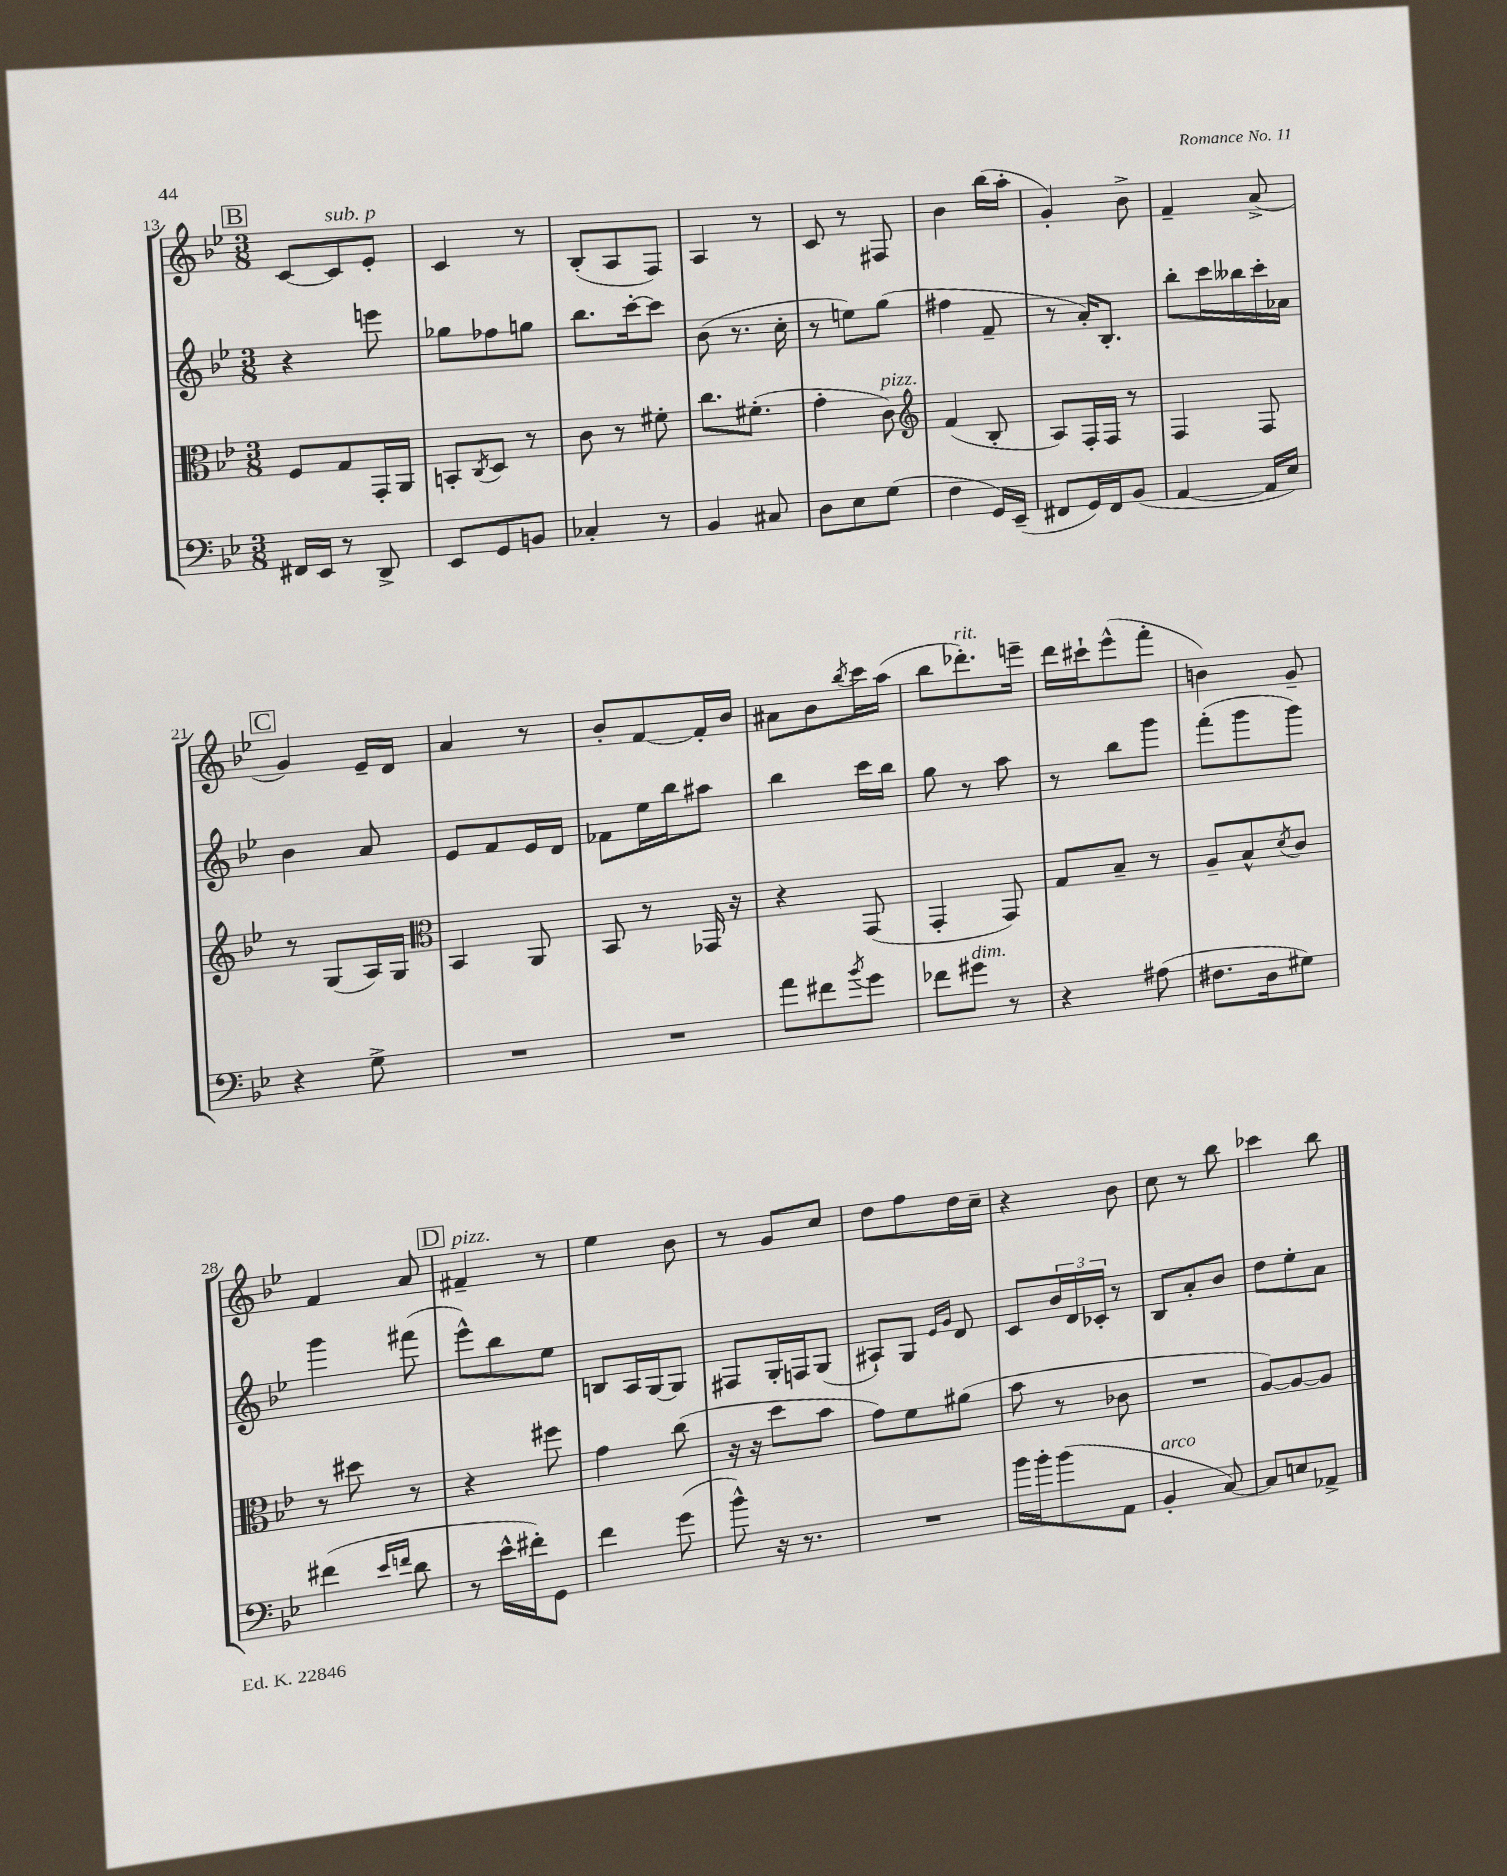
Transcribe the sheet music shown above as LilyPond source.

<<
\new StaffGroup <<
\new Staff = "s0" {
    \clef treble \key bes \major \numericTimeSignature \time 3/8
    \mark \markup { \box "B" } c'8~ c'8^\markup { \italic "sub. p" } ees'8-. |
    c'4 r8 |
    bes8-.( a8 f8) |
    a4 r8 |
    c'8 r8 fis8 |
    bes'4 bes''16( a''16-. |
    g'4-.) bes'8-> |
    f'4-- a'8->( |
    \mark \markup { \box "C" } g'4) ees'16-- d'16 |
    a'4 r8 |
    bes'8-. f'8~ f'16-. bes'16 |
    ais'8 bes'8 \acciaccatura { bes''8 } c'''16 a''16( |
    bes''8 des'''8.-.^\markup { \italic "rit." }) e'''16-- |
    d'''16 cis'''16-! ees'''8-^( f'''8-. |
    b'4) g'8-- |
    f'4 a'8 |
    \mark \markup { \box "D" } fis'4--^\markup { \italic "pizz." } r8 |
    ees''4 bes'8 |
    r8 g'8 c''8 |
    d''8 f''8 d''16 c''16-- |
    r4 bes'8 |
    c''8 r8 bes''8 |
    ces'''4 bes''8 \bar "|." |
}
\new Staff = "s1" {
    \clef treble \key bes \major \numericTimeSignature \time 3/8
    \mark \markup { \box "B" } r4 e'''8 |
    ges''8 fes''8 g''8 |
    bes''8. c'''16~-. c'''8 |
    bes'8( r8. c''16-. |
    r8 e''8) g''8( |
    fis''4 f'8-- |
    r8 a'16-.) bes8.-. |
    bes''8-. c'''16 beses''16 c'''16-. aes'16 |
    \mark \markup { \box "C" } bes'4 a'8 |
    ees'8 f'8 ees'16 d'16 |
    fes'8 ees''16 bes''16 ais''8 |
    bes''4 c'''16 bes''16 |
    g''8 r8 a''8 |
    r8 bes''8 g'''8 |
    f'''8-.( g'''8 g'''8) |
    g'''4 fis'''8( |
    \mark \markup { \box "D" } ees'''8-^) bes''8 ees''8 |
    b8 a16 g16~ g8 |
    fis8 g16-. f16 g8( |
    ais8-!) g8 \grace { ees'16 g'16 } d'8 |
    c'8 \tuplet 3/2 { bes'16 d'16 ces'16-. } r8 |
    bes8 a'8-. bes'8 |
    d''8 ees''8-. a'8 \bar "|." |
}
\new Staff = "s2" {
    \clef alto \key bes \major \numericTimeSignature \time 3/8
    \mark \markup { \box "B" } f8 g8 g,16-. a,16 |
    b,8-. \acciaccatura { c8 } d8 r8 |
    c'8 r8 fis'8-. |
    c''8. fis'8.-.( |
    g'4-. c'8^\markup { \italic "pizz." }) |
    \clef treble f'4( bes8-. |
    a8) f16-. f16 r8 |
    f4 f8 |
    \mark \markup { \box "C" } r8 g8( a16) g16 |
    \clef alto bes,4 a,8 |
    bes,8 r8 ges,16 r16 |
    r4 g,8( |
    g,4-. g,8) |
    g8 bes8-- r8 |
    a8-- bes8-^ \acciaccatura { d'8 } c'8 |
    r8 dis''8 r8 |
    \mark \markup { \box "D" } r4 fis''8 |
    g'4 c''8( |
    r16 r16 d''8 bes'8 |
    g'8) f'8 ais'8( |
    bes'8 r8 ces'8 |
    R4. |
    a8~) a8~ a8 \bar "|." |
}
\new Staff = "s3" {
    \clef bass \key bes \major \numericTimeSignature \time 3/8
    \mark \markup { \box "B" } fis,16 ees,16 r8 d,8-> |
    ees,8 g,8 b,8 |
    ces4-. r8 |
    bes,4 cis8 |
    d8 ees8 g8( |
    f4 g,16) ees,16--( |
    fis,8 g,16) fis,16 bes,8( |
    a,4~ a,16 ees16) |
    \mark \markup { \box "C" } r4 g8-> |
    R4. |
    R4. |
    a'8 fis'8 \acciaccatura { bes'8 } g'8 |
    fes'8 gis'8^\markup { \italic "dim." } r8 |
    r4 ais8( |
    fis8. d16 gis8) |
    fis'4( \grace { ees'16 f'16 } d'8 |
    \mark \markup { \box "D" } r8 ees'16-^ fis'16-.) g,8 |
    f'4 g'8( |
    bes'8-^) r16 r8. |
    R4. |
    bes'16 bes'16-. bes'8( a,8 |
    bes,4-.^\markup { \italic "arco" } c8~) |
    c8 e8 aes,8-> \bar "|." |
}
>>
>>
\layout { \context { \Score currentBarNumber = #13 } }
